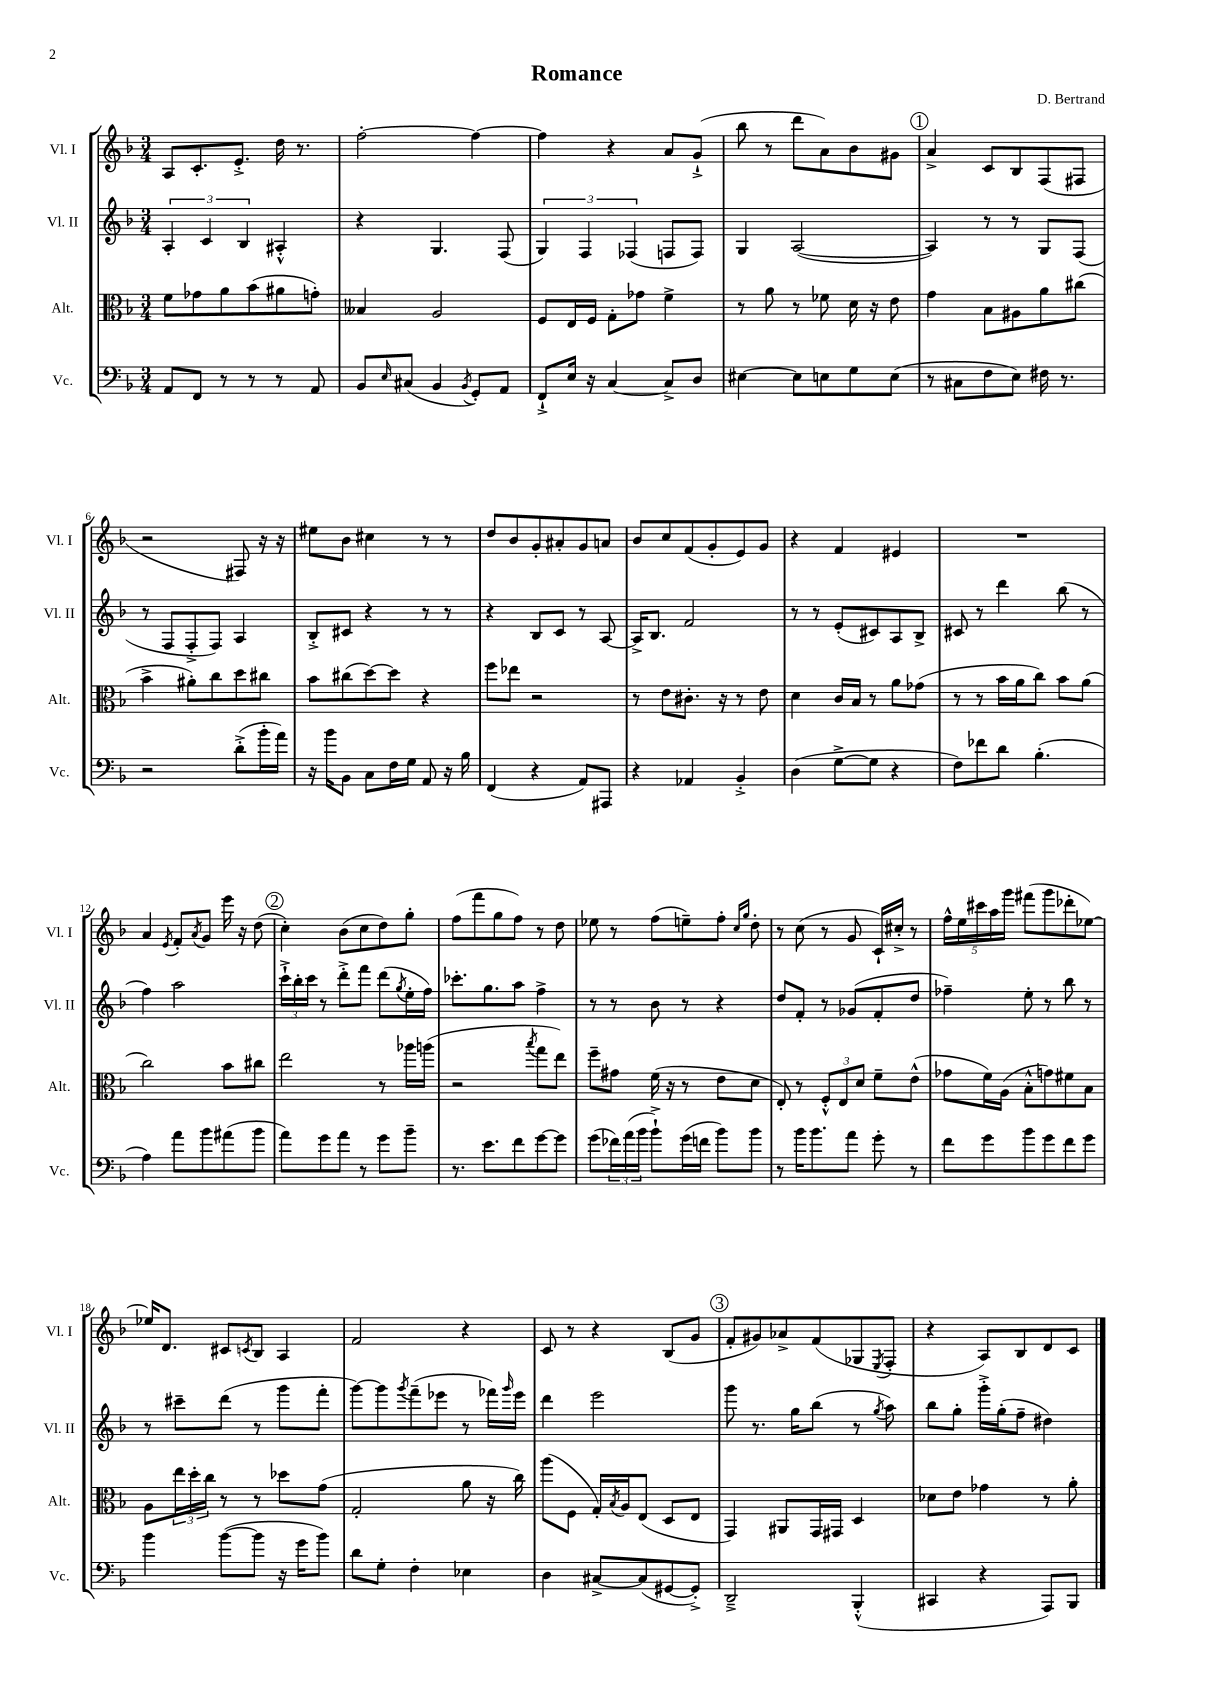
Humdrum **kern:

**kern	**kern	**kern	**kern
*staff4	*staff3	*staff2	*staff1
*clefF4	*clefC3	*clefG2	*clefG2
*k[b-]	*k[b-]	*k[b-]	*k[b-]
*M3/4	*M3/4	*M3/4	*M3/4
8AA	8f	6A'	8A
8FF	8g-	.	8.c'
.	.	6c	.
8r	8a	.	.
.	.	.	8.e'^
.	.	6B-	.
8r	(8b-	.	.
8r	8a#	4A#'^^	16dd
.	.	.	8.r
8AA	8g')	.	.
=	=	=	=
8BB-	4B--	4r	[2ff'
16qqE	.	.	.
(8C#	.	.	.
4BB-	2A	4.G	.
8qBB-	.	.	.
8GG')	.	.	4ff_
8AA	.	(8F	.
=	=	=	=
8FF`^	8F	6G)	4ff]
16E	16E	.	.
.	.	6F	.
16r	16F	.	.
[4C	8G'	.	4r
.	.	(6F-	.
.	8g-	.	.
8C^]	4f^	8F	8a
8D	.	8F)	(8g`^
=	=	=	=
[4E#	8r	4G	8bb-
.	8a	.	8r
8E#]	8r	([2A	8ddd
8E	8f-	.	8a)
8G	16d	.	8b-
.	16r	.	.
(8E	8e	.	8g#
=	=	=	=
8r	4g	4A])	4a^
8C#	.	.	.
8F	8B-	8r	8c
8E)	8A#	8r	8B-
16F#	8a	8G	(8F
8.r	.	.	.
.	(8cc#	(8F	8F#
=	=	=	=
2r	4b-^	8r	2r
.	.	8F	.
.	8a#')	8F'^	.
.	8cc	8F)	.
(8d'^	8dd	4A	8F#)
16b-'	8cc#	.	16r
16a)	.	.	16r
=	=	=	=
16r	8b-	8B-'^	8ee#
16b-	.	.	.
8BB-	(8cc#	8c#	8b-
8C	[8dd)	4r	4cc#
16F	8dd]	.	.
16G	.	.	.
8AA	4r	8r	8r
16r	.	8r	8r
16B-	.	.	.
=	=	=	=
(4FF	8ff	4r	8dd
.	8ee-	.	8b-
4r	2r	8B-	8g'
.	.	8c	8a#'
8AA)	.	8r	8g
8AAA#	.	[8A	8a
=	=	=	=
4r	8r	16A^]	8b-
.	.	8.B-	.
.	8e	.	8cc
4AA-	8.c#'	2f	(8f
.	.	.	8g'
.	16r	.	.
4BB-'^	8r	.	8e)
.	8e	.	8g
=	=	=	=
(4D	4d	8r	4r
.	.	8r	.
[8G^	16c	(8e'	4f
.	16B-	.	.
8G]	8r	8c#)	.
4r	8a	8A	4e#
.	(8g-	8B-^	.
=	=	=	=
8F)	8r	8c#	2.r
8f-	8r	8r	.
8d	16b-	4ddd	.
.	16a	.	.
(4.B-'	8cc)	.	.
.	8b-	(8bb-	.
.	(8a	8r	.
=	=	=	=
4A)	2cc)	4ff)	4a
.	.	.	8qe
8a	.	2aa	8f'
.	.	.	8qa
8b-	.	.	8g
(8a#	8b-	.	16eee
.	.	.	16r
8b-	8cc#	.	(8dd
=	=	=	=
8a)	2ee	24ccc`^	4cc')
.	.	24bb-'	.
.	.	24ccc	.
8g	.	8r	.
8a	.	8ddd'^	(8b-
8r	.	8fff	8cc
8g	8r	(8ddd	8dd)
.	.	8qgg	.
8b-~	16aa-	16ee'	8gg'
.	(16aa	16ff)	.
=	=	=	=
8.r	2r	8.ccc-'	(8ff
.	.	.	8fff
8.e	.	8.gg	.
.	.	.	8gg
8f	.	8aa	8ff)
.	8qbb-	.	.
[8g	8gg	4ff^	8r
8g]	8ee)	.	8dd
=	=	=	=
(8g	8ff~	8r	8ee-
24f-)	8g#	8r	8r
(24a	.	.	.
24b-	.	.	.
8b-`^)	(16f	8b-	(8ff
.	16r	.	.
(16g	8r	8r	8ee~)
16f	.	.	.
8b-)	8e	4r	8ff'
.	.	.	16qqcc
.	.	.	16qqgg
8b-	8d	.	8dd'
=	=	=	=
8r	8E')	8dd	8r
16b-	8r	8f'	(8cc
8.b-	.	.	.
.	12F'^^	8r	8r
.	12E	.	.
8a	.	(8g-	8g
.	12d	.	.
8g'	8f~	8f'	16c`)
.	.	.	16cc#'^
8r	(8e^^	8dd	8r
=	=	=	=
8f	8g-	4ff-~)	20ff^^
.	.	.	20ee
.	.	.	20ccc#
8g	16f)	.	.
.	.	.	20aa
.	(16A	.	.
.	.	.	20ggg
8b-	8B-'^^	8ee'	(8fff#
8g	8g)	8r	8ggg
8f	8f#	8bb-	8ddd-'
8g	8B-	8r	[8ee-)
=	=	=	=
4b-	8A	8r	16ee-]
.	.	.	8.d
.	24ee	8ccc#~	.
.	24dd'	.	.
.	24cc	.	.
([8b-	8r	(8ddd	8c#
.	.	.	8qc
8b-]	8r	8r	8B-
16r	8dd-	8ggg	4A
16g	.	.	.
8b-)	(8g	8fff'	.
=	=	=	=
8d	2G'	[8ggg)	2f
8G'	.	8ggg]	.
.	.	8qggg	.
4F'	.	(8fff~	.
.	.	8eee-	.
4E-	8a	8r	4r
.	16r	16fff-)	.
.	.	16qqggg	.
.	16cc)	16eee-	.
=	=	=	=
4D	(8aa	4ddd	8c
.	8F	.	8r
[8C#^	16G')	2eee	4r
.	8qB-	.	.
.	16A	.	.
(8C#]	(8E	.	.
[8GG#	8D	.	(8B-
8GG#'^])	8E	.	8g
=	=	=	=
2DD~^	4GG)	8ggg	8f'
.	.	8.r	8g#)
.	8AA#	.	8a-^
.	.	16gg	.
.	16GG	(8bb-	(8f
.	16GG#	.	.
(4BBB-'^^	4D	8r	8G-
.	.	8qgg	8qE
.	.	8aa)	8F'
=	=	=	=
4CC#	8d-	8bb-	4r
.	8e	8gg'	.
4r	4g-	16ggg'^	8A)
.	.	(16gg'	.
.	.	8ff~	8B-
8AAA)	8r	4dd#)	8d
8BBB-	8a'	.	8c
==	==	==	==
*-	*-	*-	*-
